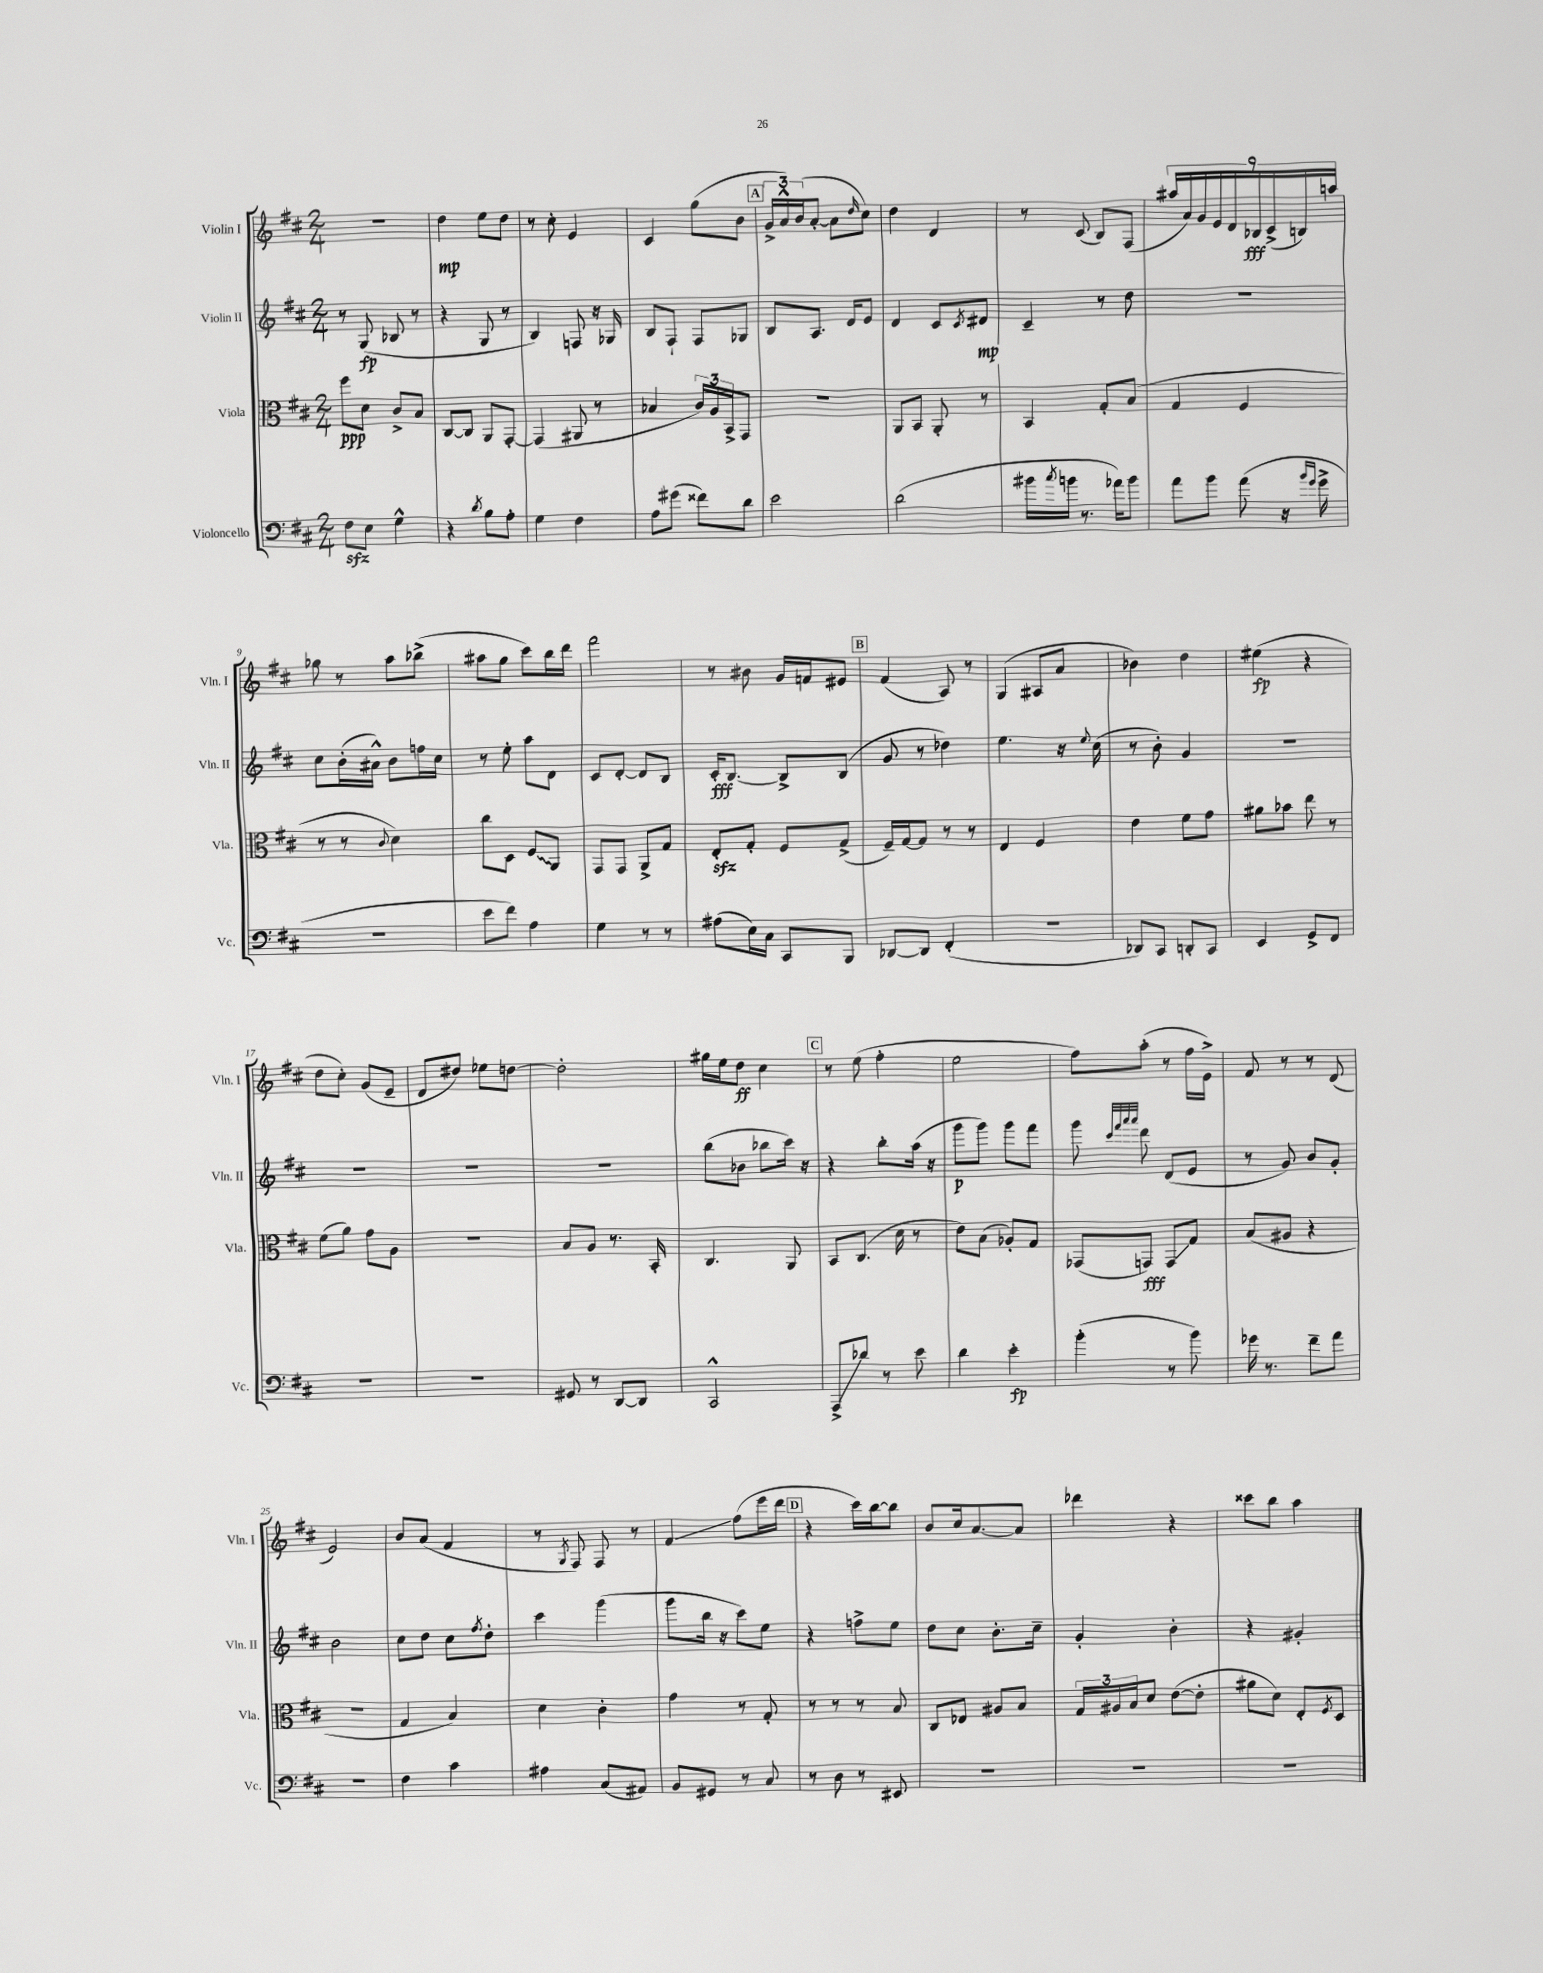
<<
\new StaffGroup <<
\new Staff = "s0" \with { instrumentName = "Violin I" shortInstrumentName = "Vln. I" } {
    \clef treble \key d \major \numericTimeSignature \time 2/4
    R2 |
    d''4\mp e''8 d''8 |
    r8 cis''8-. e'4 |
    cis'4 g''8( b'8 |
    \mark \markup { \box "A" } \tuplet 3/2 { g'16-> a'16-^) b'16( } a'8~-. a'8 \grace { d''16 } cis''8) |
    d''4 d'4 |
    r8 cis'8( b8) fis8( |
    \tuplet 9/8 { ais''16 a'16) g'16 e'16 d'16 bes16\fff cis'16->( b16) a''16 } |
    ges''8 r8 a''8 bes''8->( |
    ais''8 g''8 cis'''8) b''16 d'''16 |
    fis'''2 |
    r8 bis'8 g'16 f'16 eis'8 |
    \mark \markup { \box "B" } fis'4( a8) r8 |
    g4( ais8 a'8 |
    bes'4) d''4 |
    eis''4\fp( r4 |
    d''8 cis''8-.) g'8( e'8-- |
    d'8 dis''8) ees''8 d''8~ |
    d''2-. |
    gis''16 e''16 d''8\ff cis''4 |
    \mark \markup { \box "C" } r8 e''8( fis''4-. |
    e''2 |
    fis''8) a''8-.( r8 fis''16 e'16->) |
    fis'8 r8 r8 d'8( |
    e'2) |
    b'8 a'8( fis'4 |
    r8 \acciaccatura { g8 } fis8) fis8 r8 |
    fis'4\glissando fis''8( e'''16 d'''16 |
    \mark \markup { \box "D" } r4 cis'''16) b''16~ b''8 |
    b'8 cis''16 a'8.~ a'8 |
    des'''4 r4 |
    cisis'''8 b''8 a''4 \bar "|." |
}
\new Staff = "s1" \with { instrumentName = "Violin II" shortInstrumentName = "Vln. II" } {
    \clef treble \key d \major \numericTimeSignature \time 2/4
    r8 g8\fp( bes8 r8 |
    r4 g8 r8 |
    b4) f8 r16 ges16 |
    b8 fis8-! fis8 ges8 |
    \mark \markup { \box "A" } b8 a8. d'16 e'8 |
    d'4 cis'8 \acciaccatura { cis'8 } dis'8\mp |
    cis'4-- r8 d''8 |
    r2 |
    cis''8 b'16-.( ais'16-^) b'8 f''16 cis''16 |
    r8 e''8-. a''8 d'8 |
    cis'8 d'8~-. d'8 b8 |
    cis'16-.\fff b8.~ b8-> b8( |
    \mark \markup { \box "B" } g'8 r8 des''4) |
    e''4. r16 \appoggiatura { e''8 } cis''16( |
    r8 b'8-.) g'4 |
    R2 |
    R2 |
    R2 |
    R2 |
    b''8( bes'8 bes''8 cis'''16) r16 |
    \mark \markup { \box "C" } r4 b''8-. a''16( r16 |
    g'''8\p g'''8) g'''8 fis'''8 |
    g'''8 \grace { cis'''32 fis'''32 a'''32 a'''32 } d'''8 d'8( e'8 |
    r8 g'8) b'8 g'8-. |
    b'2 |
    cis''8 d''8 cis''8 \acciaccatura { fis''8 } d''8-. |
    cis'''4 g'''4( |
    g'''8 b''16 r16 cis'''8) e''8 |
    \mark \markup { \box "D" } r4 f''8-> e''8 |
    d''8 cis''8 b'8.-. cis''16-- |
    g'4-. b'4-. |
    r4 gis'4-. \bar "|." |
}
\new Staff = "s2" \with { instrumentName = "Viola" shortInstrumentName = "Vla." } {
    \clef alto \key d \major \numericTimeSignature \time 2/4
    fis''8\ppp d'8 cis'8-> b8 |
    cis8~ cis8 a,8 g,8~-. |
    g,4( ais,8 r8 |
    bes4 \tuplet 3/2 { cis'16) a16 b,16-> } g,8 |
    \mark \markup { \box "A" } r2 |
    a,8 b,8 a,8-. r8 |
    b,4 g8-. b8( |
    g4 fis4 |
    r8 r8 \appoggiatura { cis'8 } d'4) |
    cis''8 d8 \once \override Glissando.style = #'zigzag fis8\glissando a,8 |
    g,8 g,8 a,8-> g8 |
    e8-.\sfz g8-. fis8 g8->( |
    \mark \markup { \box "B" } fis16--) g16~ g8 r8 r8 |
    e4 fis4 |
    e'4 fis'8 g'8 |
    ais'8 bes'8 e''8 r8 |
    fis'8( a'8) g'8 a8 |
    R2 |
    b8 a8 r8. b,16-. |
    cis4. a,8 |
    \mark \markup { \box "C" } b,8 cis8.( d'16 r8 |
    e'8) b8( aes8-.) g8 |
    ges,8( g,8\fff) g,8\glissando g8 |
    b8( ais8 r4 |
    r2 |
    g4 b4) |
    d'4 cis'4-. |
    g'4 r8 g8-. |
    \mark \markup { \box "D" } r8 r8 r8 b8 |
    cis8 ees8 ais8 b8 |
    \tuplet 3/2 { g16 ais16 b16 } d'8 e'8~( e'8-. |
    ais'8 d'8) e8-. \acciaccatura { fis8 } d8 \bar "|." |
}
\new Staff = "s3" \with { instrumentName = "Violoncello" shortInstrumentName = "Vc." } {
    \clef bass \key d \major \numericTimeSignature \time 2/4
    fis8\sfz e8 g4-^ |
    r4 \acciaccatura { d'8 } b8 a8-. |
    g4 fis4 |
    a8 gis'8( fisis'8) d'8 |
    \mark \markup { \box "A" } e'2 |
    d'2( |
    bis'16 \acciaccatura { cis''8 } b'16 r8. aes'16) b'8 |
    a'8 b'8 a'8( r16 \grace { b'16 g'16 } g'16-> |
    r2 |
    e'8 fis'8) a4 |
    g4 r8 r8 |
    ais8( e16) cis16 cis,8 b,,8 |
    \mark \markup { \box "B" } des,8~ des,8 fis,4-.( |
    R2 |
    des,8) cis,8 d,8-. cis,8 |
    e,4 g,8-> fis,8 |
    R2 |
    R2 |
    gis,8 r8 d,8~ d,8 |
    cis,2-^ |
    \mark \markup { \box "C" } a,,8->\glissando des'8 r8 e'8 |
    d'4 e'4-.\fp |
    b'4-.( r8 b'8) |
    ges'16 r8. fis'8-- a'8 |
    r2 |
    fis4 cis'4 |
    ais4 cis8( ais,8) |
    b,8 gis,8 r8 cis8 |
    \mark \markup { \box "D" } r8 d8 r8 eis,8 |
    R2 |
    R2 |
    R2 \bar "|." |
}
>>
>>
